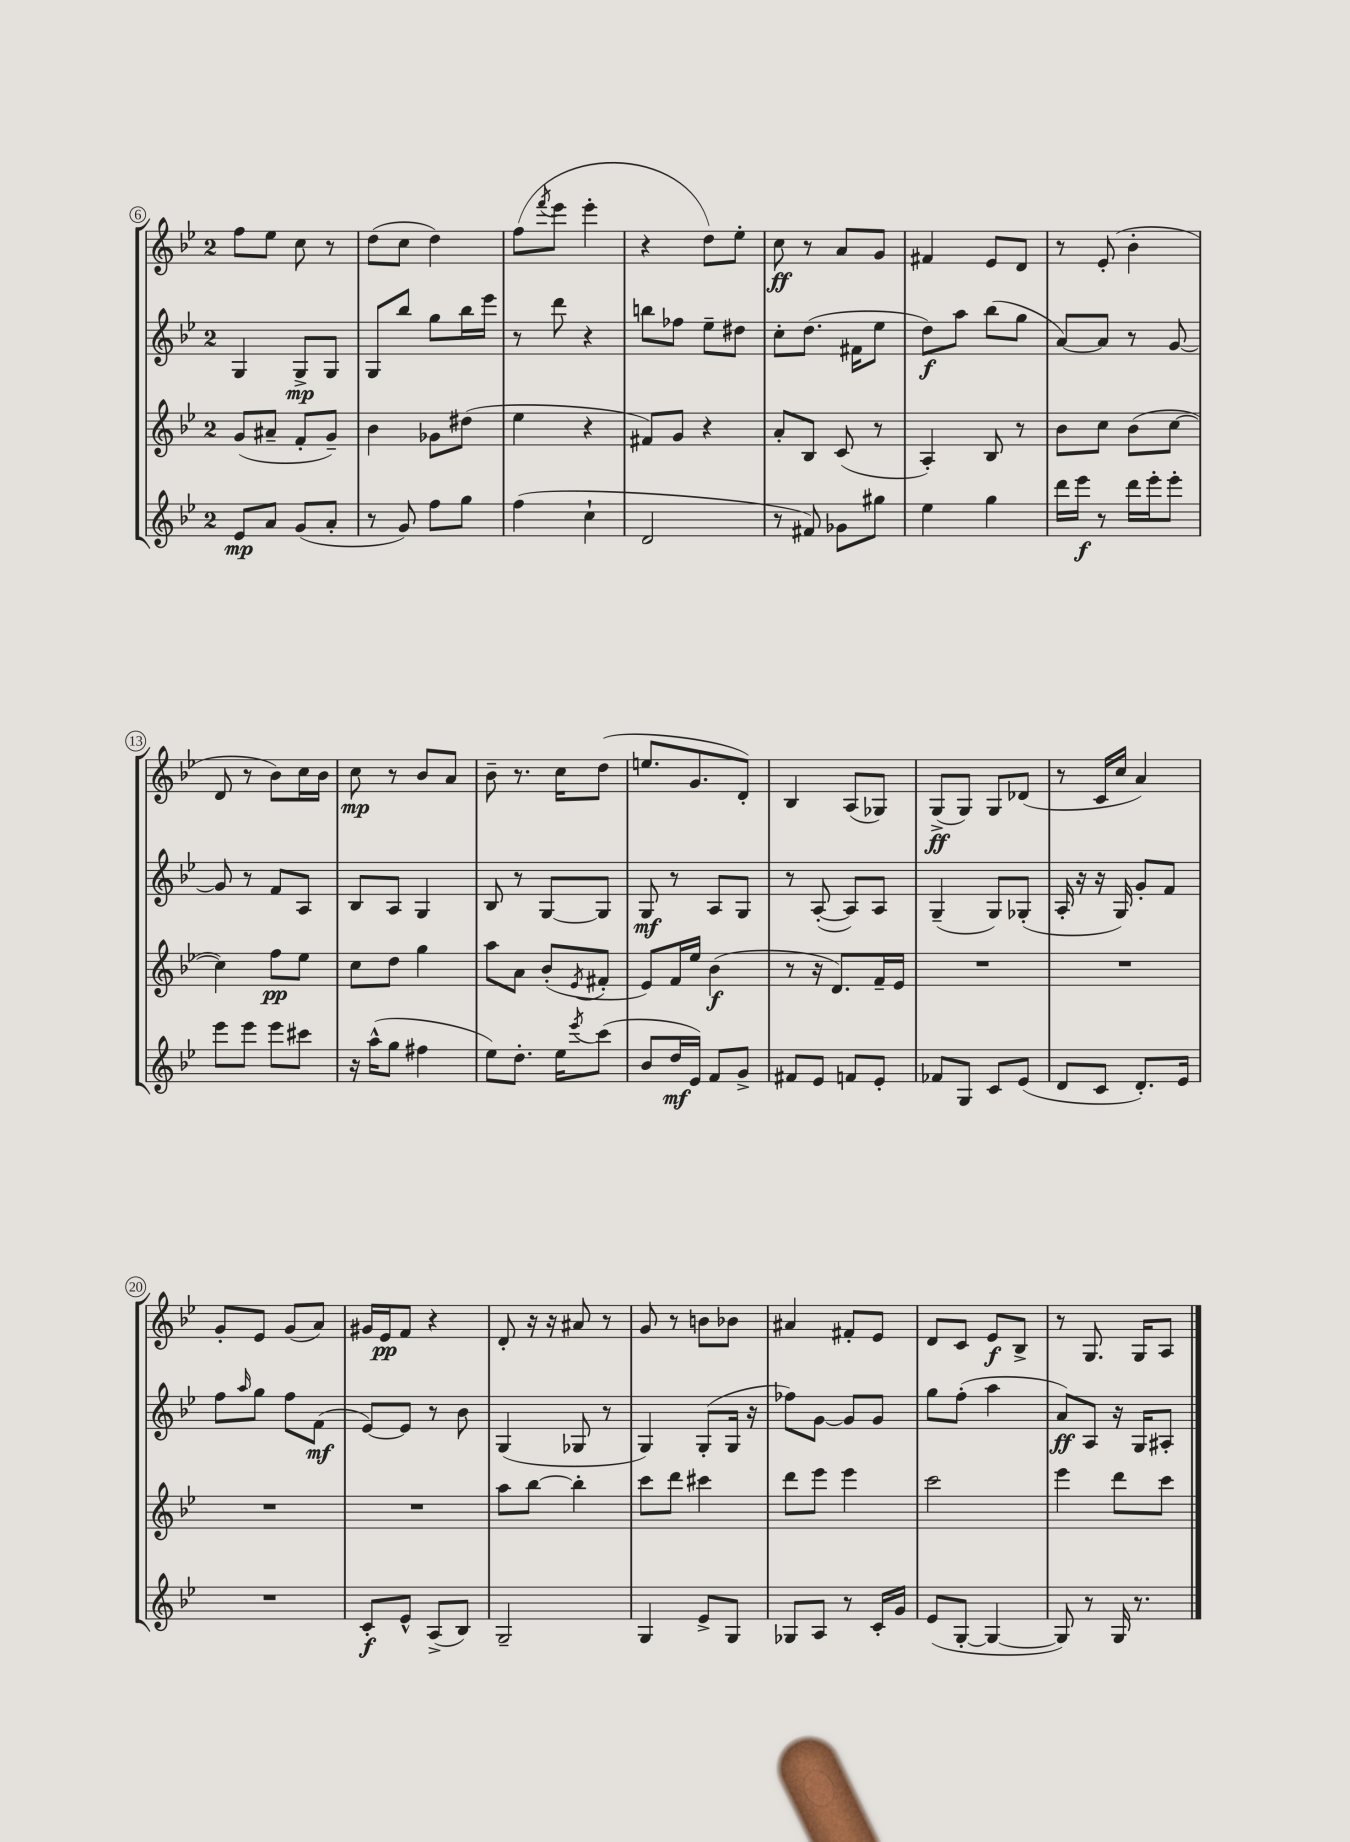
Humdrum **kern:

**kern	**kern	**kern	**kern
*staff4	*staff3	*staff2	*staff1
*clefG2	*clefG2	*clefG2	*clefG2
*k[b-e-]	*k[b-e-]	*k[b-e-]	*k[b-e-]
*M2/4	*M2/4	*M2/4	*M2/4
8e-/L	(8g/L	4G/	8ff\L
8a/J	8a#~/J	.	8ee-\J
(8g/L	8f'/L	8G^/L	8cc\
8a'/J	8g~/J)	8G/J	8r
=	=	=	=
8r	4b-\	8G/L	(8dd\L
8g/)	.	8bb-/J	8cc\J
8ff\L	8g-\L	8gg\L	4dd\)
8gg\J	(8dd#\J	16bb-\L	.
.	.	16eee-\JJ	.
=	=	=	=
(4ff\	4ee-\	8r	(8ff\L
.	.	.	8qfff/
.	.	8ddd\	8eee-\J
4cc`\	4r	4r	4eee-'\
=	=	=	=
2d/	8f#/L)	8bb\L	4r
.	8g/J	8ff-\J	.
.	4r	8ee-~\L	8dd\L)
.	.	8dd#\J	8ee-'\J
=	=	=	=
8r	8a'/L	8cc'\L	8cc\
8f#/)	8B-/J	(8.dd\J	8r
8g-\L	(8c/	.	8a/L
.	.	16f#\LK	.
8gg#\J	8r	8ee-\J	8g/J
=	=	=	=
4ee-\	4A'/)	8dd\L)	4f#/
.	.	8aa\J	.
4gg\	8B-/	(8bb-\L	8e-/L
.	8r	8gg\J	8d/J
=	=	=	=
16ddd\LL	8b-\L	[8a/L)	8r
16eee-\JJ	.	.	.
8r	8cc\J	8a/]J	(8e-'/
16ddd\LL	(8b-\L	8r	4b-'\
16eee-'\J	.	.	.
8eee-'\J	[8cc\J	[8g/	.
=	=	=	=
8eee-\L	4cc\])	8g/]	8d/
8eee-\J	.	8r	8r
8eee-\L	8ff\L	8f/L	8b-\L)
8ccc#\J	8ee-\J	8A/J	16cc\L
.	.	.	16b-\JJ
=	=	=	=
16r	8cc\L	8B-/L	8cc\
(16aa^^\LK	.	.	.
8gg\J	8dd\J	8A/J	8r
4ff#\	4gg\	4G/	8b-/L
.	.	.	8a/J
=	=	=	=
8ee-\L)	8aa\L	8B-/	8b-~\
8.dd'\J	8a\J	8r	8.r
.	(8b-'/L	[8G/L	.
16ee-\LK	.	.	16cc\LK
8qeee-/	8qe-/	.	.
(8ccc\J	8f#'/J	8G/]J	(8dd\J
=	=	=	=
8b-/L	8e-/L)	8G/	8.ee/L
16dd/L	16f/L	8r	.
16e-/JJ)	16ee-/JJ	.	8.g/
8f/L	(4b-\	8A/L	.
8g^/J	.	8G/J	8d'/J)
=	=	=	=
8f#/L	8r	8r	4B-/
8e-/J	16r	([8A'/	.
.	8.d/L)	.	.
8f/L	.	8A/]L)	(8A/L
8e-'/J	16f~/L	8A/J	8G-/J)
.	16e-/JJ	.	.
=	=	=	=
8f-/L	2r	(4G~/	(8G^/L
8G/J	.	.	8G/J)
8c/L	.	8G/L)	8G/L
(8e-/J	.	(8G-'/J	(8d-/J
=	=	=	=
8d/L	2r	16A'/	8r
.	.	16r	.
8c/J	.	16r	16c/LL
.	.	16G/)	16cc/JJ
8.d'/L)	.	8g'/L	4a/)
.	.	8f/J	.
16e-/Jk	.	.	.
=	=	=	=
2r	2r	8ff\L	8g'/L
.	.	16qqaa/	.
.	.	8gg\J	8e-/J
.	.	8ff\L	(8g/L
.	.	(8f\J	8a/J)
=	=	=	=
8c'/L	2r	[8e-/L)	16g#/LL
.	.	.	16e-/J
8e-^^/J	.	8e-/]J	8f/J
(8A^/L	.	8r	4r
8B-/J)	.	8b-\	.
=	=	=	=
2G~/	8aa\L	(4G/	8d'/
.	[8bb-\J	.	16r
.	.	.	16r
.	4bb-'\]	8G-/	8a#/
.	.	8r	8r
=	=	=	=
4G/	8ccc\L	4G/)	8g/
.	8ddd\J	.	8r
8e-^/L	4ccc#\	(8G'/L	8b\L
8G/J	.	16G/Jk	8b-\J
.	.	16r	.
=	=	=	=
8G-/L	8ddd\L	8ff-\L)	4a#/
8A/J	8eee-\J	[8g\J	.
8r	4eee-\	8g/]L	8f#'/L
16c'/LL	.	8g/J	8e-/J
16g/JJ	.	.	.
=	=	=	=
(8e-/L	2ccc\	8gg\L	8d/L
[8G'/J	.	(8ff'\J	8c/J
4G/_	.	4aa\	8e-/L
.	.	.	8B-^/J
=	=	=	=
8G/])	4eee-\	8a/L)	8r
8r	.	8A/J	8.G/
16G/	8ddd\L	16r	.
8.r	.	16G/LK	16G/LK
.	8ccc\J	8A#'/J	8A/J
==	==	==	==
*-	*-	*-	*-
